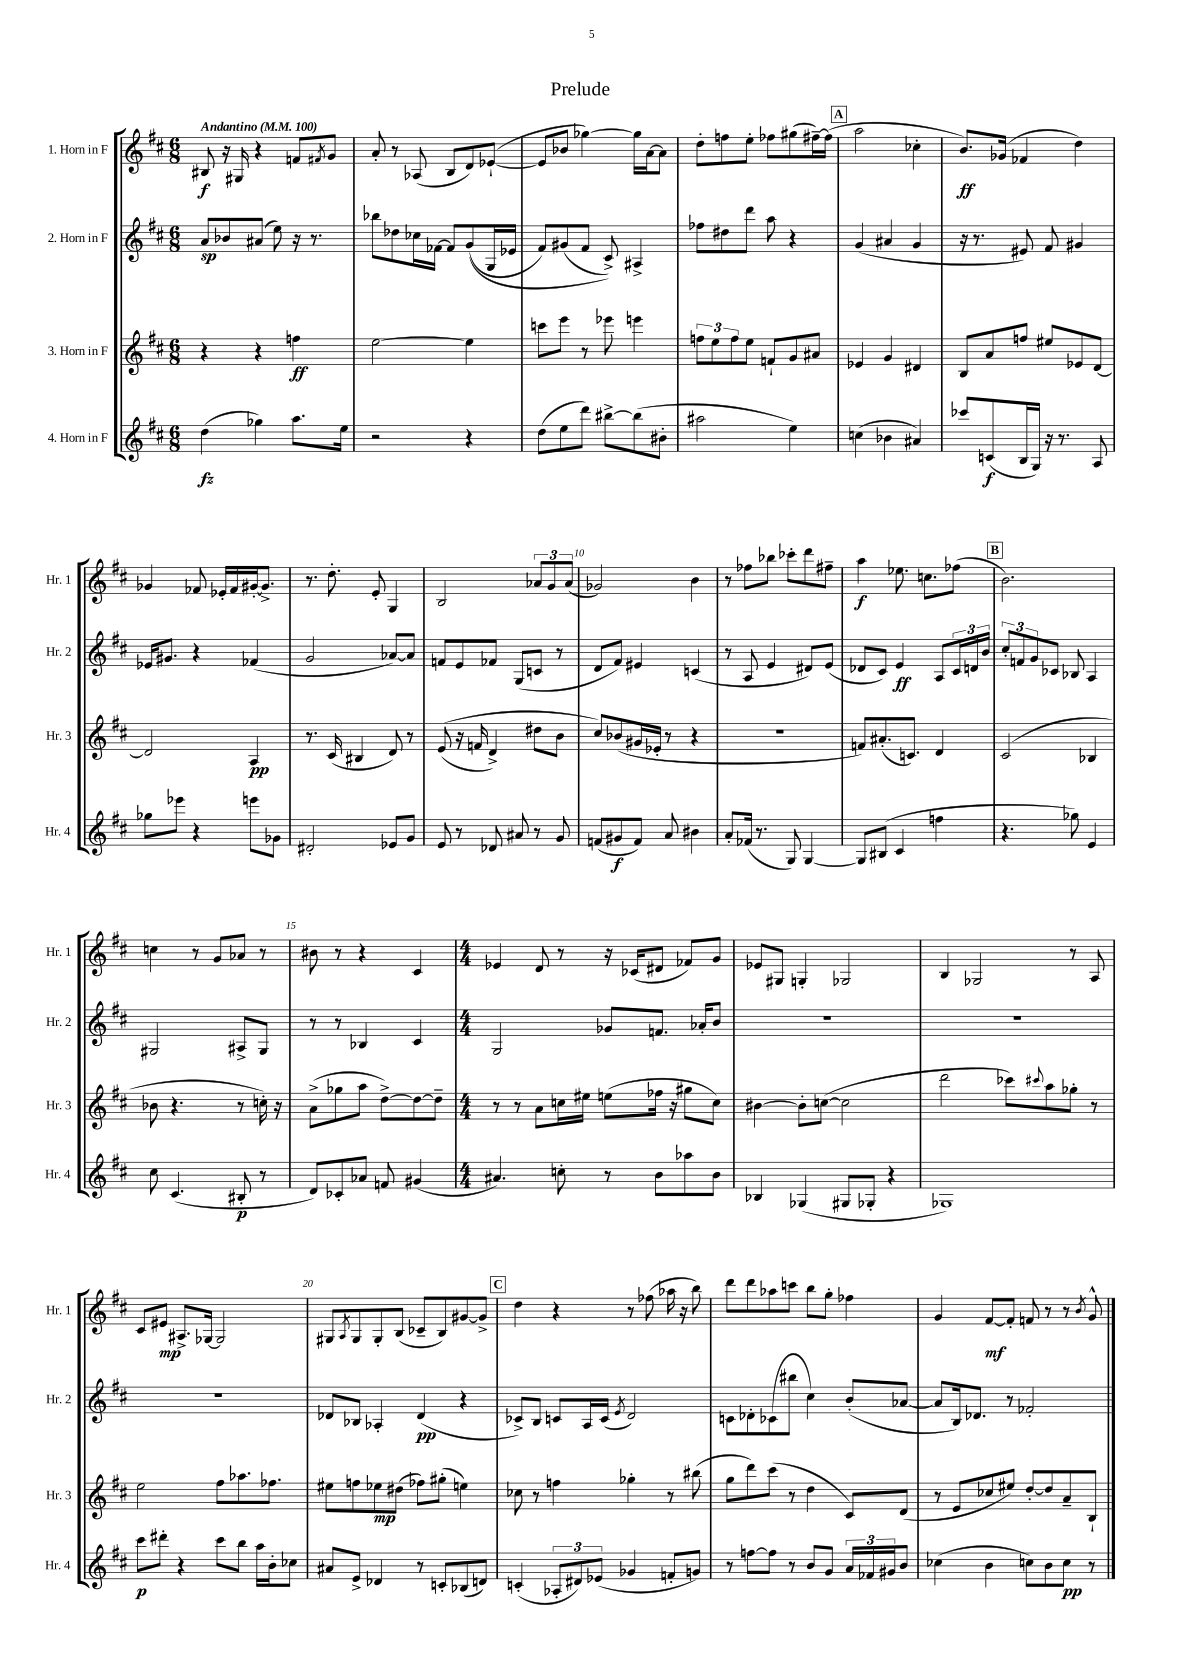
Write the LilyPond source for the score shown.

\header { title = "Prelude" }
<<
\new StaffGroup <<
\new Staff = "s0" \with { instrumentName = "1. Horn in F" shortInstrumentName = "Hr. 1" } {
    \clef treble \key d \major \numericTimeSignature \time 6/8 \tempo "Andantino" 4 = 100
    bis8\f r16 gis16 r4 f'8 \acciaccatura { fis'8 } g'8 |
    a'8-. r8 aes8( b8 d'8) ees'8~-!( |
    ees'8 bes'8 ges''4~) ges''16 a'16~ a'8 |
    d''8-. f''8 e''8-. fes''8 gis''8( fis''16~--) fis''16( |
    \mark \markup { \box "A" } a''2 ces''4-. |
    b'8.\ff) ges'16( fes'4 d''4) |
    ges'4 fes'8 ees'16-. fes'16 gis'16~-. gis'8.-> |
    r8. d''8.-. e'8-. g4 |
    b2 \tuplet 3/2 { aes'8 g'8 aes'8( } |
    ges'2) b'4 |
    r8 fes''8 bes''8 ces'''8-. d'''8 fis''8-- |
    a''4\f ees''8. c''8. fes''8( |
    \mark \markup { \box "B" } b'2.) |
    c''4 r8 g'8 aes'8 r8 |
    bis'8 r8 r4 cis'4 |
    \numericTimeSignature \time 4/4 ees'4 d'8 r8 r16 ces'16( dis'8 fes'8) g'8 |
    ees'8 gis8 g4-. ges2 |
    b4 ges2 r8 a8 |
    cis'8 eis'8\mp ais8.-> ges16~ ges2 |
    gis8 \acciaccatura { a8 } gis8 gis8-. b8( ces'8-- b8) gis'8~ gis'8-> |
    \mark \markup { \box "C" } d''4 r4 r8 fes''8( aes''16 r16 b''8) |
    d'''8 d'''8 aes''8 c'''8 b''8 g''8-. fes''4 |
    g'4 fis'8~\mf fis'8-. f'8 r8 r8 \acciaccatura { b'8 } g'8-^ \bar "|." |
}
\new Staff = "s1" \with { instrumentName = "2. Horn in F" shortInstrumentName = "Hr. 2" } {
    \clef treble \key d \major \numericTimeSignature \time 6/8
    a'8\sp bes'8 ais'8( e''8) r16 r8. |
    bes''8 des''8 ces''16 fes'16~ fes'8 g'8(\( g16 ees'16 |
    fis'8) gis'8( fis'8 cis'8->)\) ais4-> |
    fes''8 dis''8 d'''8 a''8 r4 |
    \mark \markup { \box "A" } g'4( ais'4 g'4 |
    r16 r8. eis'8) fis'8 gis'4 |
    ees'16 gis'8. r4 fes'4( |
    g'2 aes'8~) aes'8 |
    f'8 e'8 fes'8 g8( c'8 r8 |
    d'8 fis'8) eis'4 c'4( |
    r8 a8 e'4 dis'8) e'8( |
    des'8 cis'8) e'4\ff a8 \tuplet 3/2 { cis'16 d'16 b'16 } |
    \mark \markup { \box "B" } \tuplet 3/2 { cis''8-. f'8 g'8 } ces'8 bes8 a4 |
    gis2 ais8-> gis8 |
    r8 r8 bes4 cis'4 |
    \numericTimeSignature \time 4/4 g2 ges'8 f'8. aes'16-. b'8 |
    R1 |
    R1 |
    R1 |
    des'8 bes8 aes4-. des'4\pp( r4 |
    \mark \markup { \box "C" } ces'8->) b8 c'8 a16 c'16( \acciaccatura { e'8 } d'2) |
    c'8 des'8-. ces'8( bis''8 cis''4) b'8-.( aes'8~ |
    aes'8 b16) des'8. r8 fes'2-. \bar "|." |
}
\new Staff = "s2" \with { instrumentName = "3. Horn in F" shortInstrumentName = "Hr. 3" } {
    \clef treble \key d \major \numericTimeSignature \time 6/8
    r4 r4 f''4\ff |
    e''2~ e''4 |
    c'''8 e'''8 r8 ees'''8 e'''4 |
    \tuplet 3/2 { f''8 e''8 f''8 } e''8 f'8-! g'8 ais'8 |
    \mark \markup { \box "A" } ees'4 g'4 dis'4 |
    b8 a'8 f''8 eis''8 ees'8 d'8~ |
    d'2 a4\pp |
    r8. cis'16( bis4 d'8) r8 |
    e'8(\( r16 f'16 d'4->) dis''8 b'8 |
    cis''8\) bes'8( gis'16 ees'16-. r8 r4 |
    R2. |
    f'8) ais'8.-.( c'8.) d'4 |
    \mark \markup { \box "B" } cis'2( bes4 |
    bes'8 r4. r8 c''16-.) r16 |
    a'8->( ges''8 a''8 d''8~->) d''8~ d''8-- |
    \numericTimeSignature \time 4/4 r8 r8 a'8 c''16 eis''16 e''8( fes''16 r16 gis''8 c''8) |
    bis'4~ bis'8-. c''8~( c''2 |
    d'''2 ces'''8) \appoggiatura { cis'''8 } a''8 ges''8-. r8 |
    e''2 fis''8 aes''8. fes''8. |
    eis''8 f''8 ees''8\mp dis''8( fes''8) gis''8-.( e''4) |
    \mark \markup { \box "C" } ces''8 r8 f''4 ges''4-. r8 bis''8( |
    g''8 d'''8) cis'''8( r8 d''4 cis'8) d'8( |
    r8 e'8 ces''8 eis''8) d''8~-. d''8 a'8-- b8-! \bar "|." |
}
\new Staff = "s3" \with { instrumentName = "4. Horn in F" shortInstrumentName = "Hr. 4" } {
    \clef treble \key d \major \numericTimeSignature \time 6/8
    d''4\fz( ges''4) a''8. e''16 |
    r2 r4 |
    d''8( e''8 d'''8) bis''8~-> bis''8( bis'8-. |
    ais''2 e''4) |
    \mark \markup { \box "A" } c''4( bes'4 ais'4) |
    ces'''8 c'8\f( b16 g16) r16 r8. a8 |
    ges''8 ees'''8 r4 e'''8 ges'8 |
    dis'2-. ees'8 g'8 |
    e'8 r8 des'8 ais'8 r8 g'8 |
    f'8( gis'8\f f'8) a'8 bis'4 |
    a'8-. fes'16( r8. g8) g4~ |
    g8 bis8( cis'4 f''4 |
    \mark \markup { \box "B" } r4. ges''8) e'4 |
    cis''8 cis'4.( bis8-.\p r8 |
    d'8) ces'8-. aes'8 f'8 gis'4( |
    \numericTimeSignature \time 4/4 ais'4.) c''8-. r8 b'8 aes''8 b'8 |
    bes4 ges4( gis8 ges8-. r4 |
    ges1) |
    cis'''8\p dis'''8-. r4 cis'''8 b''8 a''16 b'16-. ces''8 |
    ais'8 e'8-> des'4 r8 c'8-. bes8( d'8) |
    \mark \markup { \box "C" } c'4-.( \tuplet 3/2 { aes8-. dis'8) ees'8( } ges'4 f'8-. g'8) |
    r8 f''8~ f''8 r8 b'8 g'8 \tuplet 3/2 { a'16 fes'16 gis'16 } b'8 |
    ces''4( b'4 c''8) b'8 c''8\pp r8 \bar "|." |
}
>>
>>
\layout { \context { \Score \override BarNumber.break-visibility = ##(#f #t #t) barNumberVisibility = #(every-nth-bar-number-visible 5) } }
